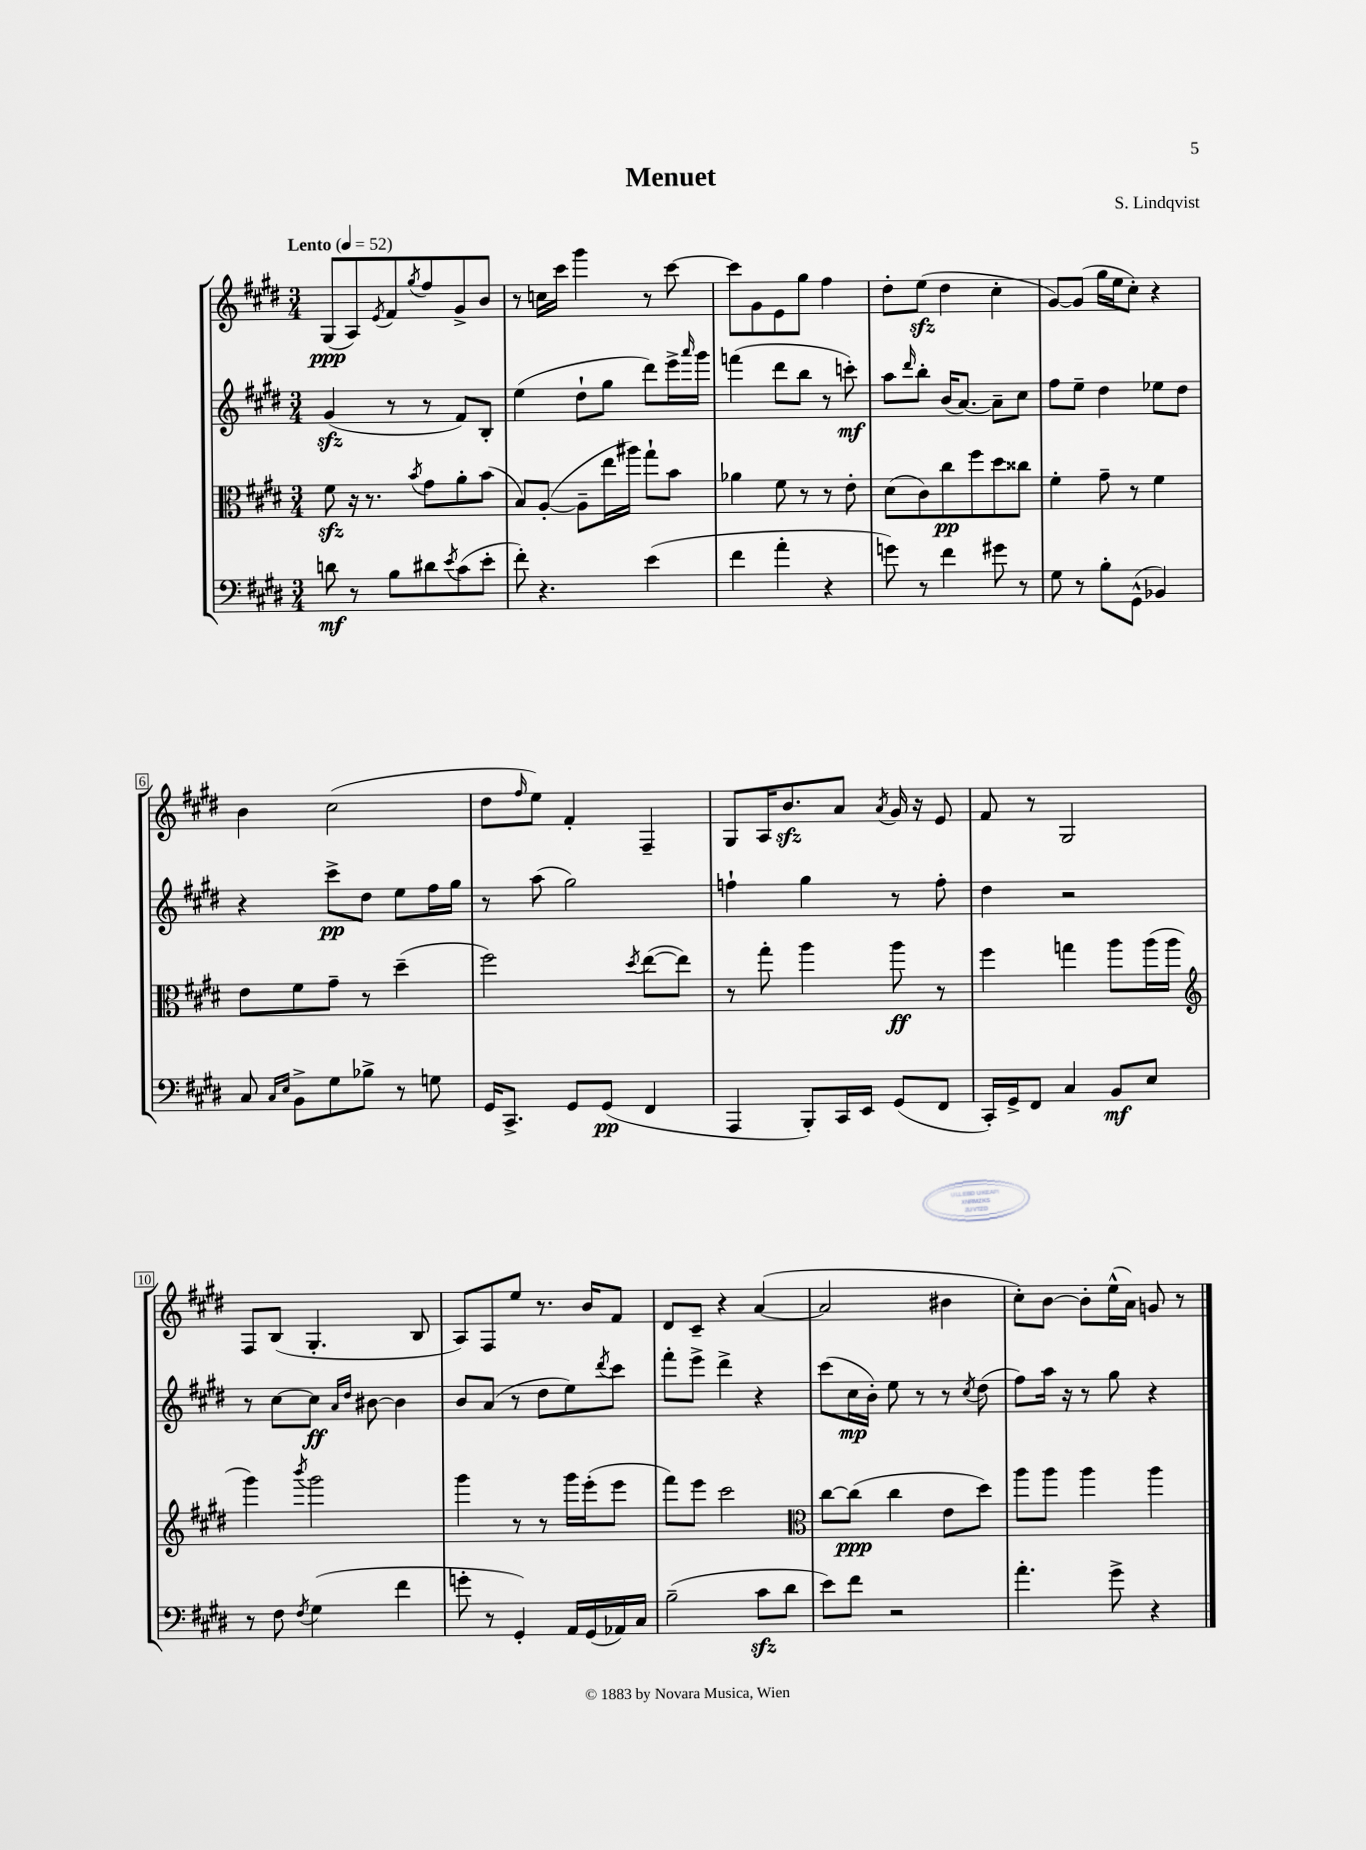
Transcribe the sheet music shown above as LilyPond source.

\header { title = "Menuet" composer = "S. Lindqvist" }
<<
\new StaffGroup <<
\new Staff = "s0" {
    \clef treble \key e \major \numericTimeSignature \time 3/4 \tempo "Lento" 4 = 52
    gis8\ppp( a8) \acciaccatura { e'8 } fis'8 \acciaccatura { gis''8 } fis''8 gis'8-> b'8 |
    r8 c''16 cis'''16 gis'''4 r8 cis'''8~ |
    cis'''8 gis'8 e'8 gis''8 fis''4 |
    dis''8-. e''8\sfz( dis''4 cis''4-. |
    gis'8~) gis'8( gis''16 e''16 cis''8-.) r4 |
    b'4 cis''2( |
    dis''8 \grace { fis''16 } e''8) fis'4-. fis4-- |
    gis8 a16 b'8.\sfz a'8 \acciaccatura { a'8 } gis'16 r16 e'8 |
    fis'8 r8 gis2 |
    fis8 b8( gis4.-. b8 |
    a8) fis8 e''8 r8. b'16 fis'8 |
    dis'8 cis'8-- r4 a'4~( |
    a'2 bis'4 |
    cis''8-.) b'8~ b'8-. e''16-^( a'16) g'8 r8 \bar "|." |
}
\new Staff = "s1" {
    \clef treble \key e \major \numericTimeSignature \time 3/4
    gis'4\sfz( r8 r8 fis'8) b8-. |
    e''4( dis''8-! gis''8 dis'''8) e'''16-> \grace { a'''16 } gis'''16 |
    f'''4( dis'''8 b''8 r8 c'''8-.\mf) |
    a''8 \grace { dis'''16 } b''8-. b'16( a'8.~) a'8-- cis''8 |
    fis''8 e''8-- dis''4 ees''8 dis''8 |
    r4 cis'''8->\pp dis''8 e''8 fis''16 gis''16 |
    r8 a''8( gis''2) |
    f''4-! gis''4 r8 f''8-. |
    dis''4 r2 |
    r8 cis''8~ cis''8\ff \grace { a'16 dis''16 } bis'8~ bis'4 |
    b'8 a'8( r8 dis''8 e''8) \acciaccatura { dis'''8 } cis'''8 |
    fis'''8-. e'''8-> dis'''4-> r4 |
    cis'''8( cis''16\mp b'16-.) e''8 r8 r8 \acciaccatura { cis''8 } dis''8( |
    fis''8) a''16 r16 r8 gis''8 r4 \bar "|." |
}
\new Staff = "s2" {
    \clef alto \key e \major \numericTimeSignature \time 3/4
    fis'8\sfz r16 r8. \acciaccatura { b'8 } gis'8 a'8-. b'8( |
    b8) a8~-.( a8-- e''16 ais''16) gis''8-! b'8 |
    aes'4 fis'8 r8 r8 e'8-. |
    dis'8( cis'8) cis''8\pp fis''8 dis''8 cisis''8 |
    fis'4-. gis'8-- r8 fis'4 |
    e'8 fis'8 gis'8-- r8 dis''4--( |
    fis''2) \acciaccatura { dis''8 } e''8~( e''8) |
    r8 gis''8-. a''4 a''8\ff r8 |
    fis''4 g''4 a''8 a''16( a''16 |
    \clef treble gis'''4) \acciaccatura { b'''8 } gis'''2 |
    gis'''4 r8 r8 gis'''16 e'''16-.( e'''8 |
    fis'''8) e'''8 cis'''2 |
    \clef alto cis''8~ cis''8\ppp( cis''4 e'8 dis''8) |
    a''8 a''8 a''4 a''4 \bar "|." |
}
\new Staff = "s3" {
    \clef bass \key e \major \numericTimeSignature \time 3/4
    d'8\mf r8 b8 dis'8 \acciaccatura { e'8 } cis'8( e'8-. |
    fis'8-.) r4. e'4( |
    fis'4 a'4-. r4 |
    g'8) r8 fis'4 gis'8 r8 |
    gis8 r8 b8-. gis,8-^( bes,4) |
    cis8 \grace { cis16 e16 } b,8-> gis8 bes8-> r8 g8 |
    gis,16 cis,8.-> gis,8 gis,8\pp( fis,4 |
    a,,4 b,,8-.) cis,16 e,16 gis,8( fis,8 |
    cis,16-.) gis,16-> fis,8 cis4 b,8\mf e8 |
    r8 fis8 \acciaccatura { fis8 } gis4( fis'4 |
    g'8-. r8 gis,4-.) a,16 gis,16( aes,16) cis16 |
    b2--( cis'8\sfz dis'8 |
    e'8) fis'8 r2 |
    a'4.-. gis'8-> r4 \bar "|." |
}
>>
>>
\layout { \context { \Score \override BarNumber.stencil = #(make-stencil-boxer 0.1 0.3 ly:text-interface::print) } }
